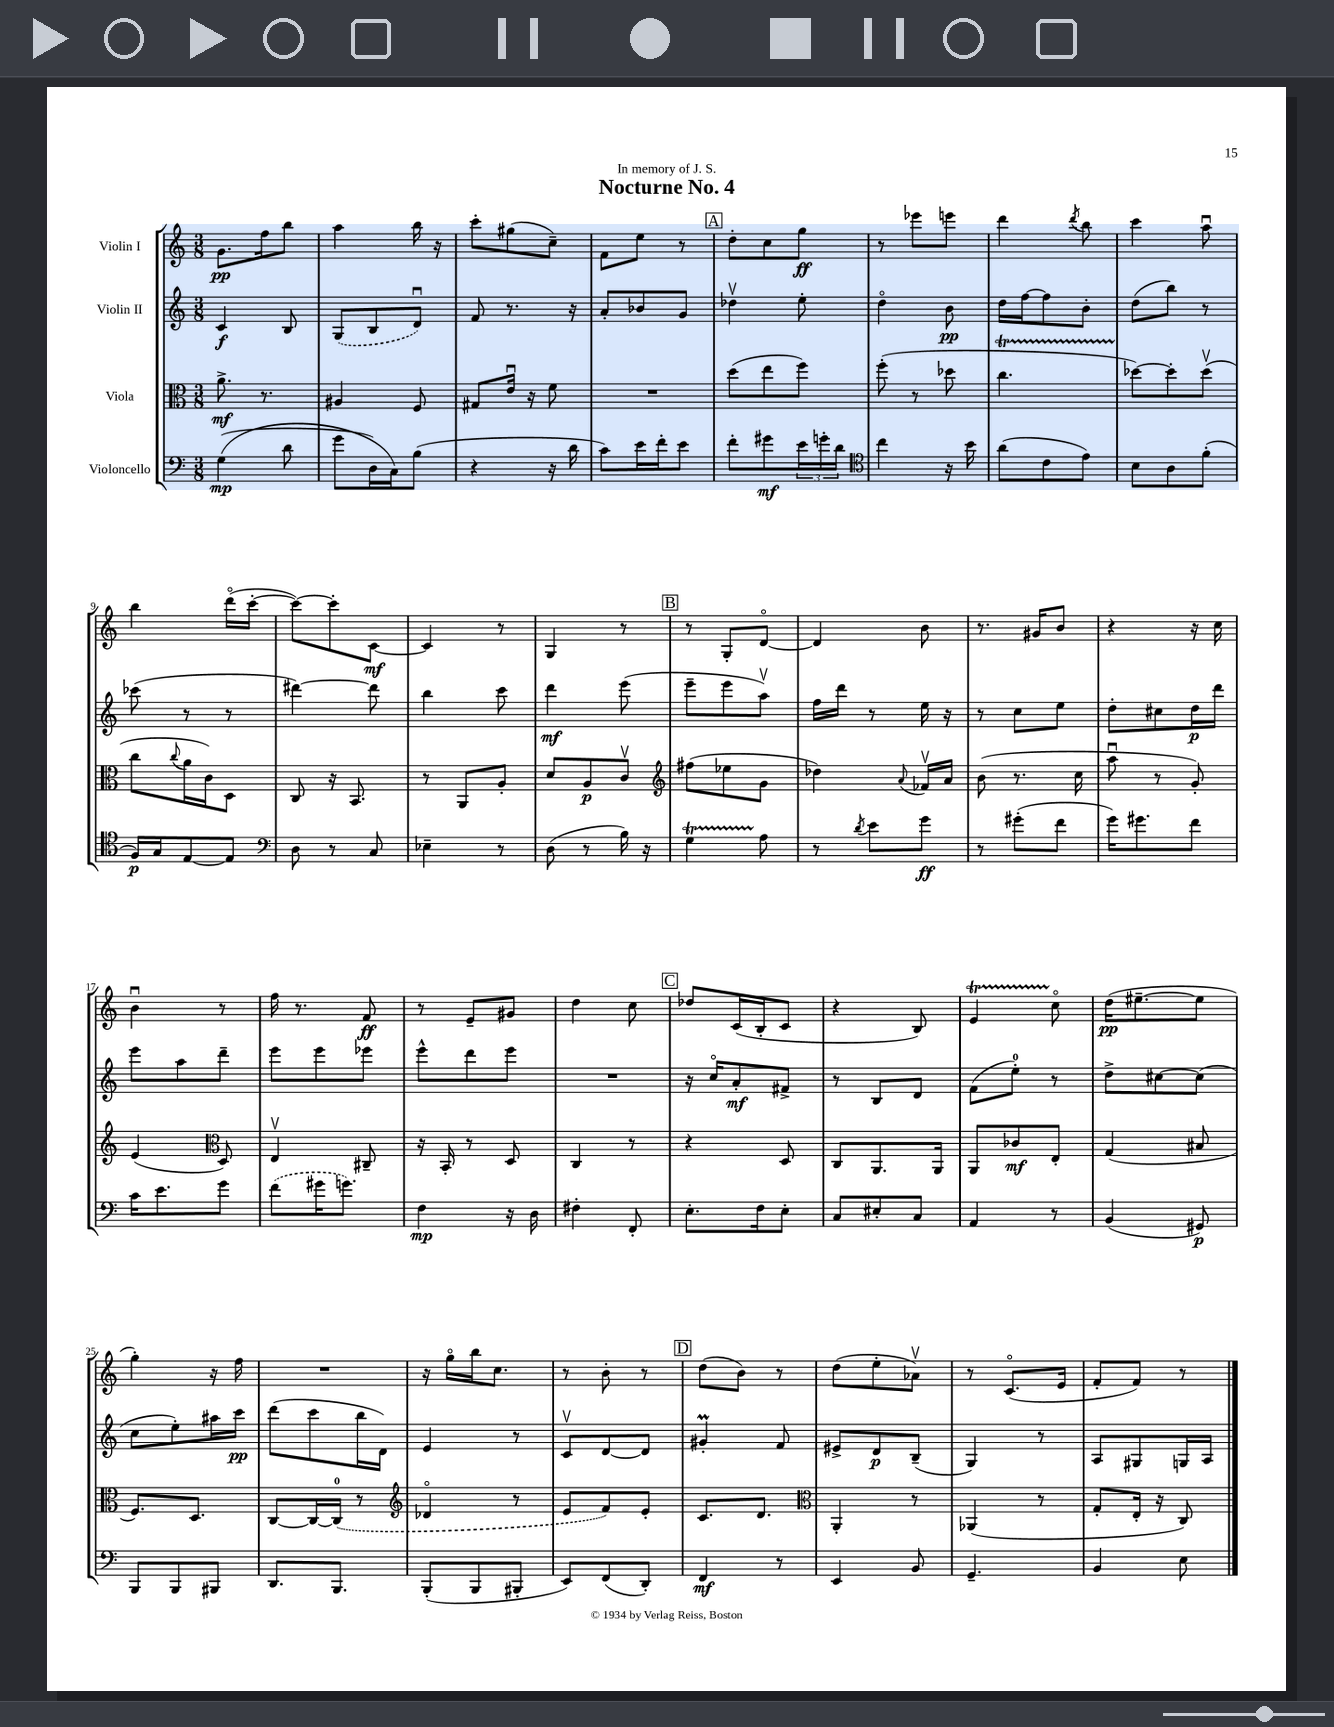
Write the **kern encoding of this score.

**kern	**kern	**kern	**kern
*staff4	*staff3	*staff2	*staff1
*clefF4	*clefC3	*clefG2	*clefG2
*k[]	*k[]	*k[]	*k[]
*M3/8	*M3/8	*M3/8	*M3/8
&((4G	8.a^	4c	8.g
.	8.r	.	16ff
8d	.	8B	8bb
=	=	=	=
8g	4A#	(8G	4aa
16D)	.	8B	.
16C&)	.	.	.
(8B	8F	8du)	16bb
.	.	.	16r
=	=	=	=
4r	8G#	8f	8ccc'
.	16eu	8.r	(8gg#
.	16r	.	.
16r	8f	.	8cc~)
16d	.	16r	.
=	=	=	=
8c)	4.r	8a'	8f
16e	.	8b-	8ee
16f'	.	.	.
8e	.	8g	8r
=	=	=	=
8f'	(8dd	4dd-v	8dd'
8g#	8ee	.	8cc
24e	8ff)	8ee'	8gg
24g'	.	.	.
24d	.	.	.
=	=	=	=
*clefC4	*	*	*
4cc	(8ff'	4ddo	8r
.	8r	.	8eee-
16r	8dd-	8b	8eee
16b	.	.	.
=	=	=	=
(8a	4.cc	16dd	4ddd
.	.	[16ff	.
8c	.	8ff]	.
.	.	.	8qddd
8e)	.	8b'	8bb
=	=	=	=
8B	[8dd-)	(8dd	4ccc
8A	8dd-']	8bb)	.
(8f'	(8dd-v	8r	8aau
=	=	=	=
16F)	8cc	(8ccc-	4bb
16G	.	.	.
.	8qqcc	.	.
[8E	16a	8r	.
.	16c)	.	.
8E]	8D	8r	(16dddo
.	.	.	[16ccc'
=	=	=	=
*clefF4	*	*	*
8D	8C	[4ddd#)	8ccc_)
8r	16r	.	8ccc']
.	8.BB	.	.
8C	.	8ddd#]	[8c
=	=	=	=
4E-~	8r	4bb	4c]
.	8AA	.	.
8r	8A'	8ccc	8r
=	=	=	=
(8D	8d	4ddd	4G
8r	8A	.	.
16B)	8cv	(8eee	8r
16r	.	.	.
=	=	=	=
*	*clefG2	*	*
4G	(8ff#	8eee~	8r
.	8ee-	8eee	8G'
8A	8g	8aav)	[8do
=	=	=	=
8r	4dd-)	16ff	4d]
.	.	16ddd	.
8qd	.	.	.
8e	.	8r	.
.	8qqa	.	.
8g	16f-v	16ee	8b
.	16a	16r	.
=	=	=	=
8r	(8b	8r	8.r
(8g#'	8.r	8cc	.
.	.	.	16g#
8f	.	8ee	8b
.	16cc	.	.
=	=	=	=
16g)	8aau	8dd'	4r
8.g#	.	.	.
.	8r	8cc#	.
8f	8g')	16dd	16r
.	.	16ddd	16cc
=	=	=	=
16c	(4e	8eee	4bu
8.e	.	.	.
.	.	8aa	.
*	*clefC3	*	*
8g	8D)	8ddd~	8r
=	=	=	=
(8f	4Ev	8eee	16ff
.	.	.	8.r
16g#	.	8eee	.
8.g)	.	.	.
.	8C#~	8eee-	8f
=	=	=	=
4F	16r	8eee^^	8r
.	16BB'	.	.
.	8r	8ddd	8e~
16r	8D	8eee	8g#
16D	.	.	.
=	=	=	=
4F#'	4C	4.r	4dd
8FF'	8r	.	8cc
=	=	=	=
8.E'	4r	16r	8dd-
.	.	16cco	.
.	.	8a'	(16c
16F	.	.	16B'
8E'	8D	8f#^	8c
=	=	=	=
8C	8C	8r	4r
8E#'	8.AA	8B	.
8C	.	8d	8B)
.	16AA	.	.
=	=	=	=
4AA	8AA	(8f	4e
.	8c-	8ee')	.
8r	8E'	8r	8cco
=	=	=	=
(4BB	(4G	8dd^	(16dd
.	.	.	[8.ee#~
.	.	[8cc#	.
8GG#)	8B#	(8cc#]	8ee#]
=	=	=	=
8BBB	8.F)	8cc	4gg')
8BBB	.	8ee')	.
.	8.D	.	.
8BBB#	.	16aa#	16r
.	.	16ccc	16ff
=	=	=	=
8.DD	[8C	(8ddd	4.r
.	16C_	8ccc	.
8.BBB	(16C]	.	.
.	8r	16bb	.
.	.	16d)	.
=	=	=	=
*	*clefG2	*	*
(8BBB'	4d-o	4e	16r
.	.	.	16ggo
8BBB	.	.	16bb
.	.	.	8.cc
8BBB#'	8r	8r	.
=	=	=	=
8EE)	8e	8cv	8r
(8FF	8f)	[8d	8b'
8DD')	8e'	8d]	8r
=	=	=	=
4FF	8.c	4g#'	(8dd
.	.	.	8b)
.	8.d	.	.
8r	.	8f	8r
=	=	=	=
*	*clefC3	*	*
4EE	4AA'	8e#^	(8dd
.	.	8d	8ee'
8BB	8r	(8B~	8a-v)
=	=	=	=
4.GG~	(4AA-	4G)	8r
.	.	.	(8.co
.	8r	8r	.
.	.	.	16e
=	=	=	=
4BB	8G'	8A	8f'
.	16E'	8G#	8f)
.	16r	.	.
8E	8C)	16G	8r
.	.	16A	.
==	==	==	==
*-	*-	*-	*-
